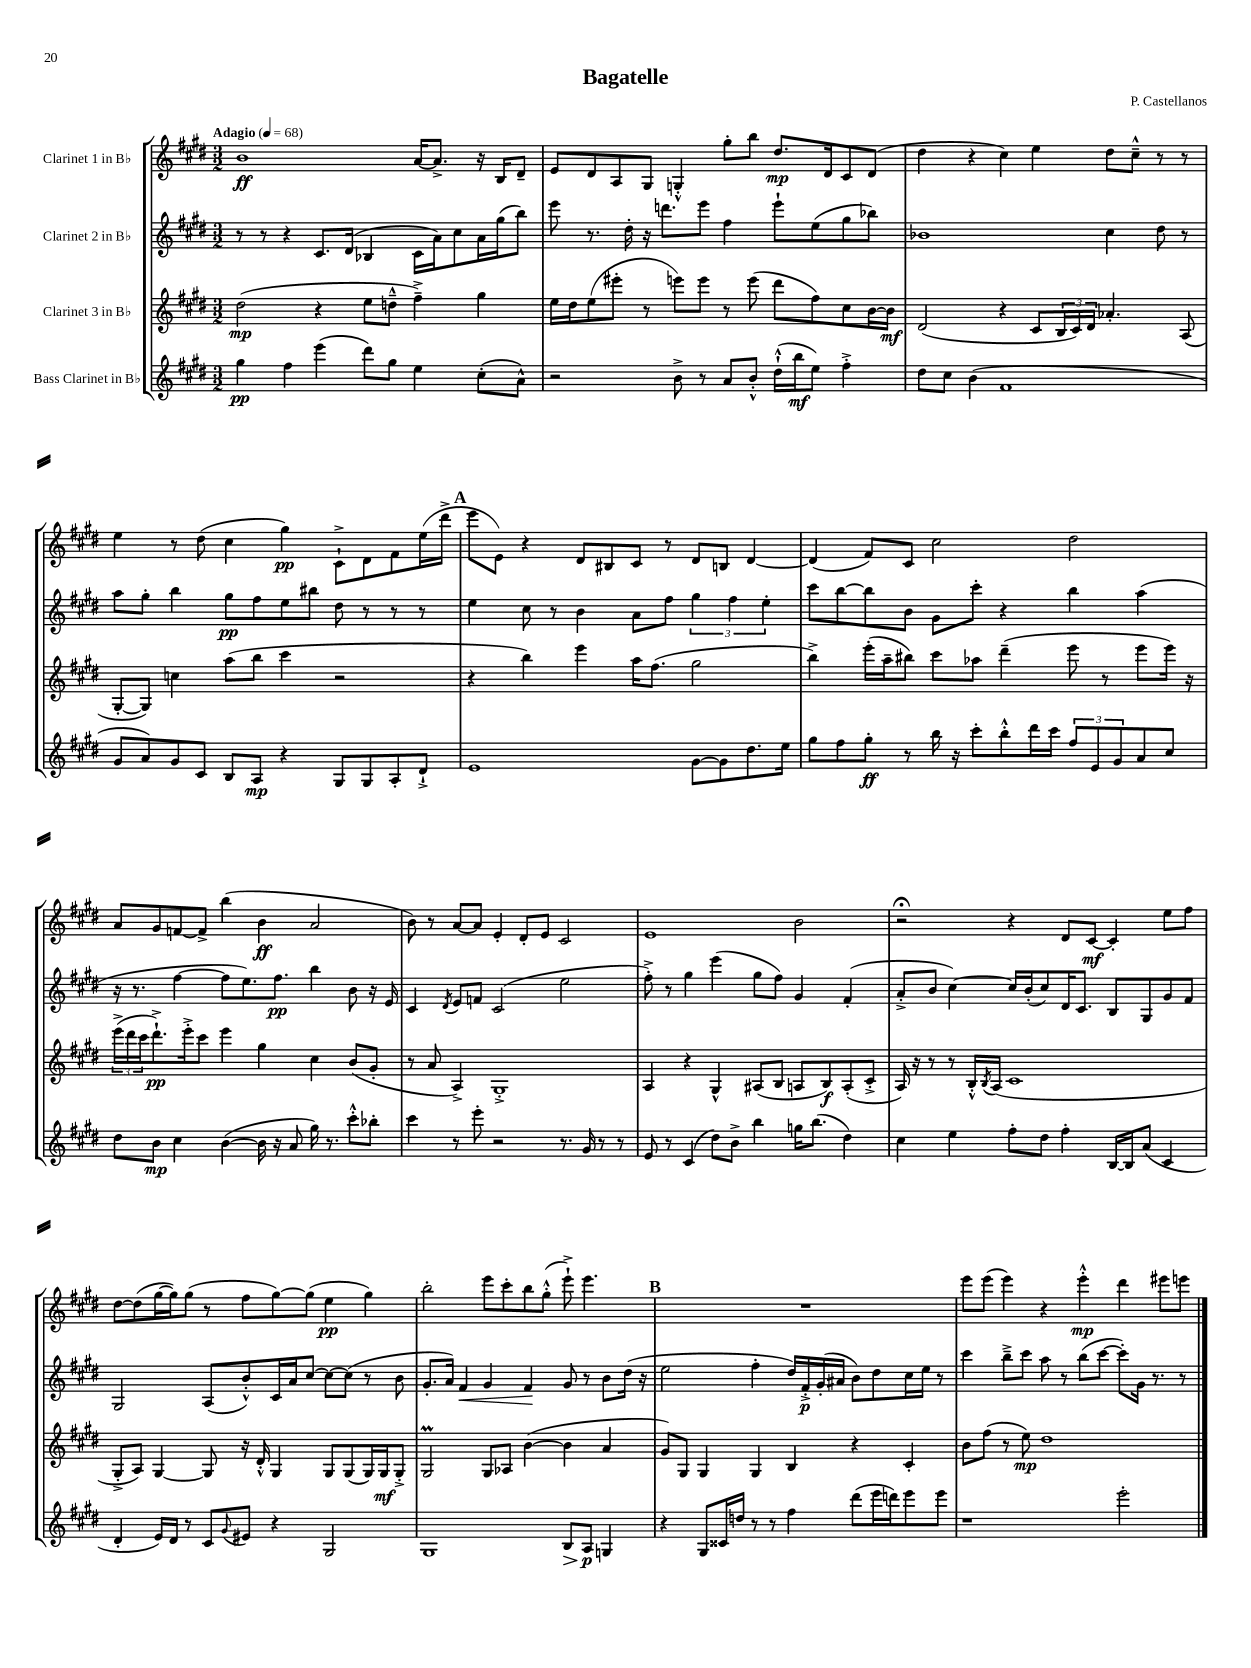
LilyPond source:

\header { title = "Bagatelle" composer = "P. Castellanos" }
<<
\new StaffGroup <<
\new Staff = "s0" \with { instrumentName = "Clarinet 1 in Bb" } {
    \clef treble \key e \major \numericTimeSignature \time 3/2 \tempo "Adagio" 4 = 68
    b'1\ff a'16~ a'8.-> r16 b16 dis'8-- |
    e'8 dis'8 a8 gis8 g4-.-^ gis''8-. b''8 dis''8.\mp dis'16 cis'8 dis'8( |
    dis''4 r4 cis''4) e''4 dis''8 cis''8---^ r8 r8 |
    e''4 r8 dis''8( cis''4 gis''4\pp) cis'8-!-> dis'8 fis'8 e''16( dis'''16-> |
    \mark \markup { \bold "A" } e'''8 e'8) r4 dis'8 bis8 cis'8 r8 dis'8 b8 dis'4~ |
    dis'4( fis'8) cis'8 cis''2 dis''2 |
    a'8 gis'8 f'8~ f'8-> b''4( b'4\ff a'2 |
    b'8) r8 a'8~ a'8 e'4-. dis'8-. e'8 cis'2 |
    e'1 b'2 |
    r2\fermata r4 dis'8 cis'8~\mf cis'4-. e''8 fis''8 |
    dis''8~ dis''8( gis''16~ gis''16) gis''8( r8 fis''8 gis''8~) gis''8( e''4\pp gis''4) |
    b''2-. e'''8 cis'''8-. b''8 gis''8-.-^( e'''8-!->) e'''4. |
    \mark \markup { \bold "B" } R1. |
    e'''8 e'''8( e'''4) r4 e'''4-.-^\mp dis'''4 eis'''8 e'''8 \bar "|." |
}
\new Staff = "s1" \with { instrumentName = "Clarinet 2 in Bb" } {
    \clef treble \key e \major \numericTimeSignature \time 3/2
    r8 r8 r4 cis'8. dis'16( bes4 cis'16 a'16) cis''8 a'16 gis''16( b''8) |
    e'''8 r8. dis''16-. r16 d'''8. e'''8 fis''4 e'''8-! e''8( gis''8 bes''8) |
    bes'1 cis''4 dis''8 r8 |
    a''8 gis''8-. b''4 gis''8\pp fis''8 e''8 bis''8 dis''8 r8 r8 r8 |
    \mark \markup { \bold "A" } e''4 cis''8 r8 b'4 a'8 fis''8 \tuplet 3/2 { gis''4 fis''4 e''4-. } |
    cis'''8 b''8~ b''8 b'8 gis'8 cis'''8-. r4 b''4 a''4( |
    r16 r8. fis''4~ fis''8 e''8.) fis''8.\pp b''4 b'8 r16 e'16 |
    cis'4 \acciaccatura { dis'8 } e'8 f'8 cis'2( e''2 |
    fis''8-.->) r8 gis''4 e'''4( gis''8 fis''8) gis'4 fis'4-.( |
    a'8-.-> b'8 cis''4~) cis''16 b'16-.( cis''8) dis'16 cis'8. b8 gis8 gis'8 fis'8 |
    gis2 a8( b'8-.-^) cis'16 a'16 cis''8~ cis''8~ cis''8( r8 b'8 |
    gis'8.-. a'16) fis'4\< gis'4 fis'4\! gis'8 r8 b'8 dis''16( r16 |
    \mark \markup { \bold "B" } e''2 fis''4-. dis''16) fis'16-.->\p gis'16-.( ais'16 b'8) dis''8 cis''16 e''16 r8 |
    cis'''4 b''8---> cis'''8 a''8 r8 b''8( cis'''8~ cis'''8-.) gis'16 r8. r8 \bar "|." |
}
\new Staff = "s2" \with { instrumentName = "Clarinet 3 in Bb" } {
    \clef treble \key e \major \numericTimeSignature \time 3/2
    dis''2\mp( r4 e''8 d''8---^ fis''4--->) gis''4 |
    e''16 dis''16 e''8( eis'''8-. r8 e'''8) e'''8 r8 e'''8( dis'''8 fis''8) cis''8 b'16~ b'16\mf |
    dis'2( r4 cis'8 \tuplet 3/2 { b16 cis'16) dis'16 } aes'4.-. a8( |
    gis8~-. gis8) c''4 a''8( b''8 cis'''4 r2 |
    \mark \markup { \bold "A" } r4 b''4) e'''4 a''16 fis''8.( gis''2 |
    b''4->) e'''16-.( a''16-- bis''8) cis'''8 aes''8 dis'''4--( e'''8 r8 e'''8 e'''16) r16 |
    \tuplet 3/2 { e'''16->( dis'''16 cis'''16 } dis'''8.-!->\pp) e'''16-.-> cis'''8 e'''4 gis''4 cis''4 b'8( gis'8-. |
    r8 a'8 a4->) gis1-.-> |
    a4 r4 gis4-^ ais8( b8 a8 b8\f) a8-.( cis'8-.-> |
    a16) r16 r8 r8 b16-.-^ \acciaccatura { b8 } a16( cis'1 |
    gis8-.-> a8) gis4~ gis8 r16 dis'16-.-^ gis4 gis8 gis8( gis16) gis16\mf gis8-.-> |
    gis2\prall gis8 aes8 b'4~( b'4 a'4 |
    \mark \markup { \bold "B" } gis'8) gis8 gis4 gis4 b4 r4 cis'4-. |
    b'8 fis''8( r8 e''8\mp) dis''1 \bar "|." |
}
\new Staff = "s3" \with { instrumentName = "Bass Clarinet in Bb" } {
    \clef treble \key e \major \numericTimeSignature \time 3/2
    gis''4\pp fis''4 e'''4( dis'''8) gis''8 e''4 cis''8-.( a'8-^) |
    r2 b'8-> r8 a'8 b'8-.-^ dis''16-!-^( b''16\mf e''8) fis''4-.-> |
    dis''8 cis''8 b'4( fis'1 |
    gis'8 a'8) gis'8 cis'8 b8 a8\mp r4 gis8 gis8 a8-. dis'8-!-> |
    \mark \markup { \bold "A" } e'1 gis'8~ gis'8 dis''8. e''16 |
    gis''8 fis''8 gis''8-.\ff r8 b''16 r16 cis'''8-. b''8-.-^ dis'''16 cis'''16 \tuplet 3/2 { fis''8 e'8 gis'8 } a'8 cis''8 |
    dis''8 b'8\mp cis''4 b'4~( b'16 r16 a'8 gis''16) r8. cis'''8-.-^ bes''8-. |
    cis'''4 r8 e'''8-. r2 r8. gis'16 r8 r8 |
    e'8 r8 cis'4( dis''8) b'8-> b''4 g''16 b''8.( dis''4) |
    cis''4 e''4 fis''8-. dis''8 fis''4-. b16~ b16 a'8( cis'4 |
    dis'4-. e'16) dis'16 r8 cis'8 \appoggiatura { gis'8 } eis'8 r4 gis2 |
    gis1 b8\> a8\p\! g4 |
    \mark \markup { \bold "B" } r4 gis8 cisis'16 d''16 r8 r8 fis''4 dis'''8( e'''16 d'''16) e'''8 e'''8 |
    r1 e'''2-. \bar "|." |
}
>>
>>
\layout { \context { \Score \remove "Bar_number_engraver" } }
